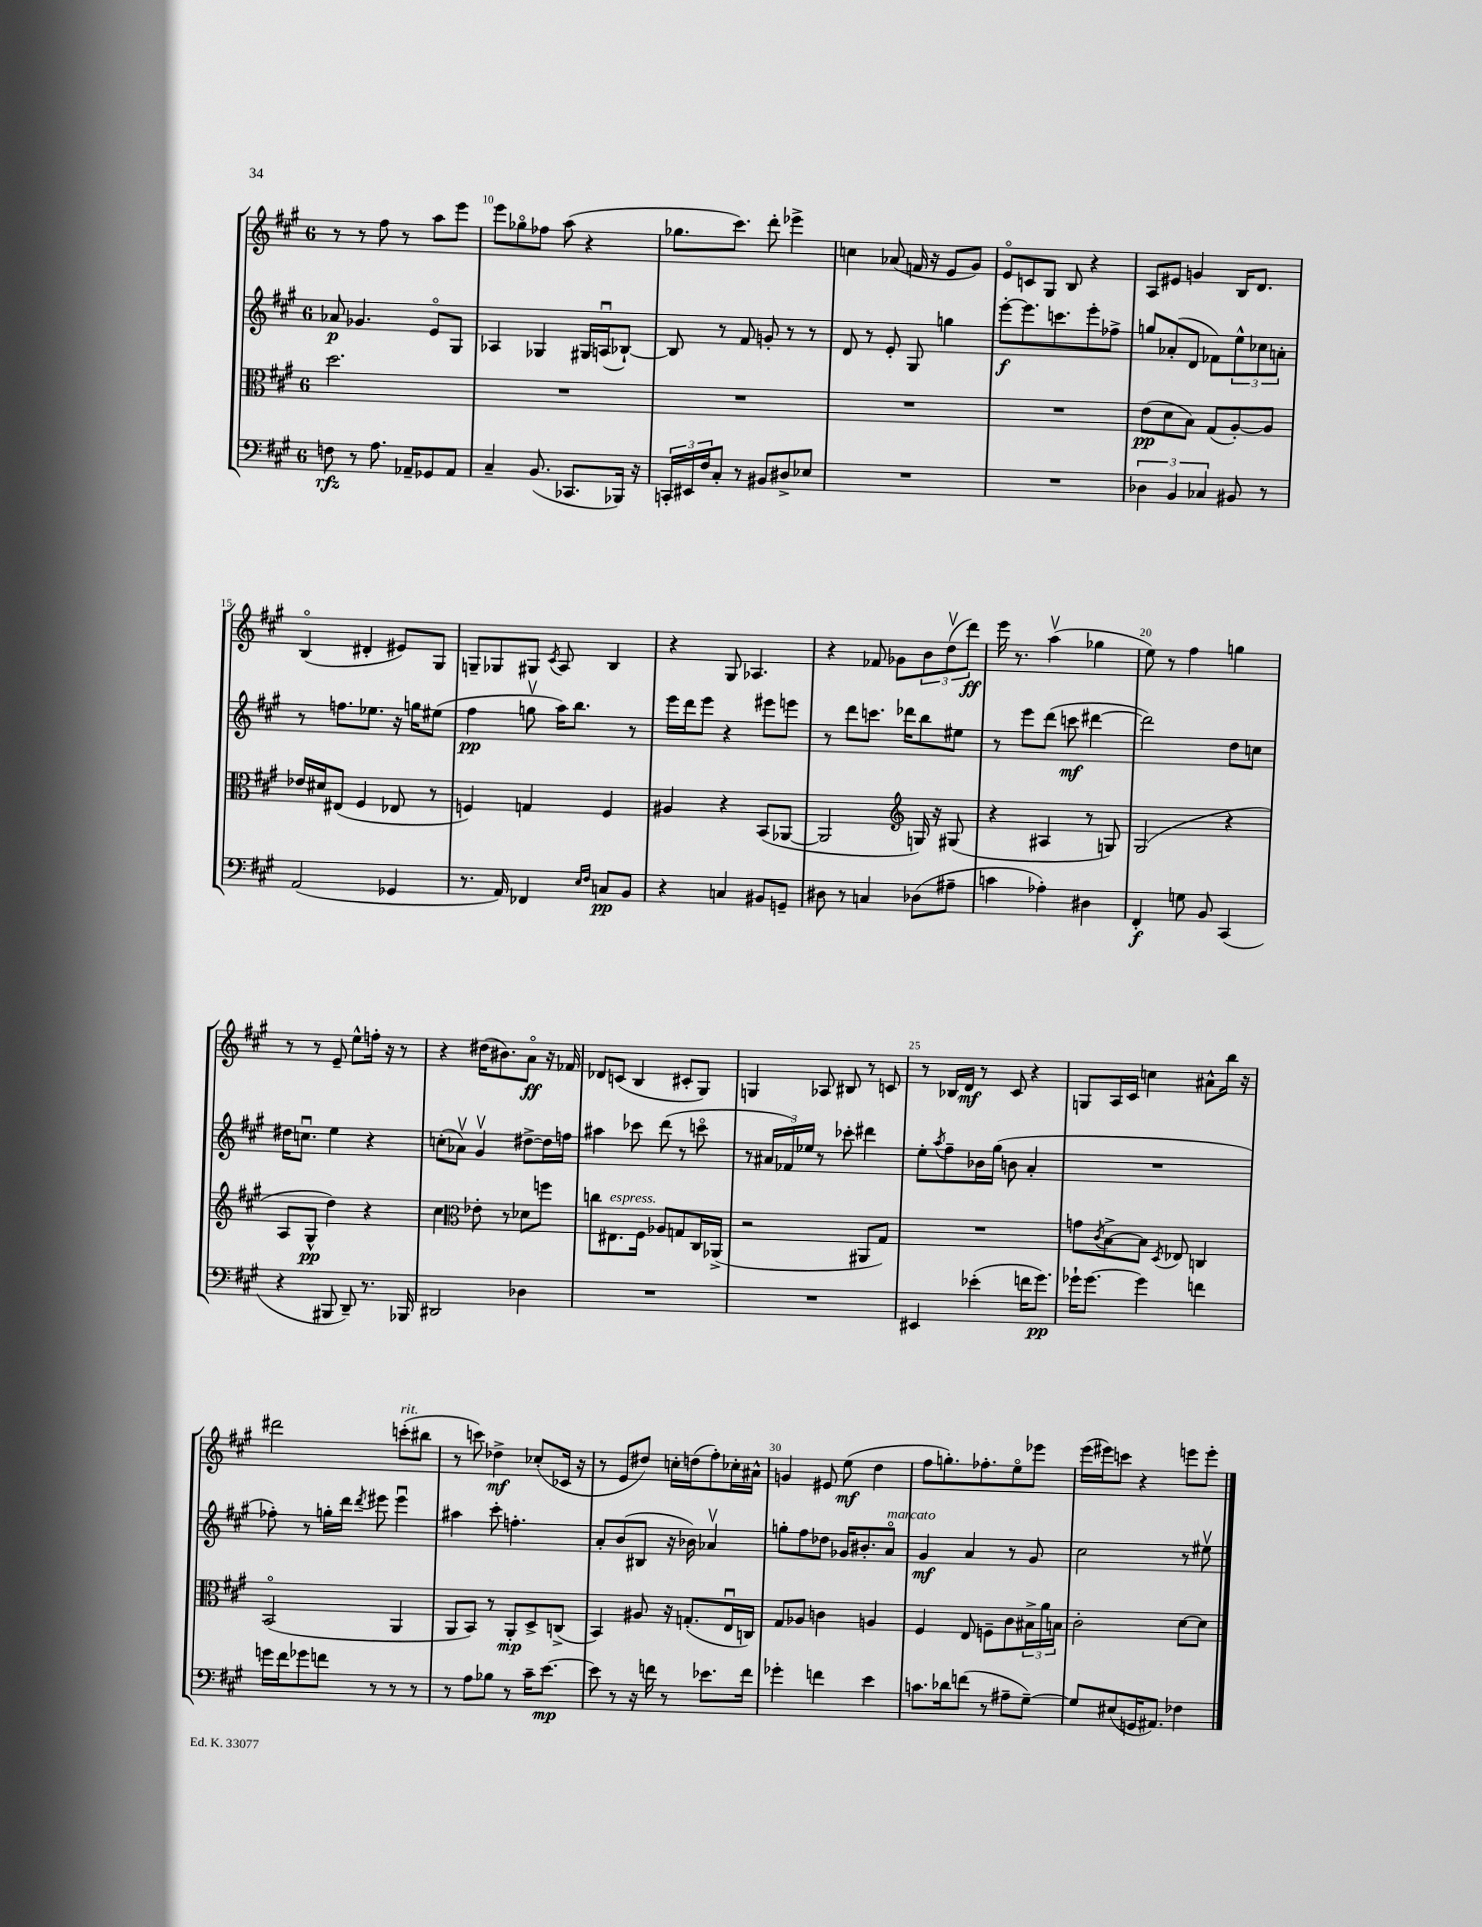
<<
\new StaffGroup <<
\new Staff = "s0" {
    \clef treble \key a \major \once \override Staff.TimeSignature.style = #'single-digit \time 6/8
    r8 r8 fis''8 r8 a''8 e'''8 |
    e'''8 ges''8\flageolet fes''8 a''8( r4 |
    ges''8. cis'''8.) d'''8-. ees'''4-> |
    c''4 aes'8( f'16 r16 e'8 gis'8) |
    e'8\flageolet c'8 gis8 b8 r4 |
    a8 eis'8 g'4 b16 d'8. |
    b4\flageolet( dis'4-. eis'8) gis8 |
    g8-- ges8 gis8 \acciaccatura { cis'8 } a8 b4 |
    r4 gis8 aes4. |
    r4 fes'8 ges'8 \tuplet 3/2 { b'8 d''8\upbow( d'''8\ff) } |
    e'''16 r8. a''4\upbow( ges''4 |
    e''8) r8 fis''4 g''4 |
    r8 r8 e'8-- e''8-^ f''16-. r16 r8 |
    r4 dis''16( bis'8.) a'8\flageolet\ff r16 fes'16 |
    des'8 c'8( b4 cis'8-. gis8) |
    g4 aes8 bis8 r8 c'8 |
    r8 bes16 d'16\mf r8 cis'8 r4 |
    g8 a16 cis'16 c''4 ais'8-^ b''16 r16 |
    dis'''2 c'''8-.^\markup { \italic "rit." }( bis''8 |
    r8 c'''8) des''4->\mf ces''8-.( ces'16 r16 |
    r8 e'8 dis''8) c''16-. d''16( fis''8-.) ces''16-. ais'16-^ |
    g'4 eis'8 e''8\mf( d''4 |
    fis''8 g''8.-.) fes''8.-. e''8\flageolet ees'''8 |
    e'''16( eis'''16) c'''8 r4 e'''8 e'''8-. \bar "|." |
}
\new Staff = "s1" {
    \clef treble \key a \major \once \override Staff.TimeSignature.style = #'single-digit \time 6/8
    aes'8\p ges'4. e'8\flageolet gis8 |
    aes4 ges4 gis16 a16\downbow( bes8~-!) |
    bes8 r8 fis'8 g'8-. r8 r8 |
    d'8 r8 e'8-. gis8 g''4 |
    e'''8~-.\f e'''8. c'''8. e'''8-. fes''8-> |
    g''8 aes'8-.( d'8 fes'8) \tuplet 3/2 { e''8-^ ces''8 a'8-. } |
    r8 f''8. ees''8. r16 g''16 eis''8( |
    fis''4\pp g''8\upbow a''16) b''8. r8 |
    e'''16 d'''16 e'''8 r4 eis'''8 e'''8 |
    r8 d'''8 c'''8. des'''16 b''8 eis''8 |
    r8 e'''8 d'''8( c'''8\mf dis'''4~ |
    dis'''2) d''8 c''8 |
    dis''16 c''8.\downbow e''4 r4 |
    c''8-.( aes'8\upbow) gis'4\upbow dis''8~-> dis''16 f''16 |
    ais''4 ces'''8 d'''8( r8 c'''8\flageolet |
    r8 \tuplet 3/2 { ais'16 fes'16) ees''16 } r8 ces'''8-. dis'''4 |
    e''8-. \acciaccatura { a''8 } fis''8-- bes'16 gis''16( b'8 a'4-. |
    R2. |
    fes''8-.) r8 g''16-. d'''16 \acciaccatura { d'''8 } eis'''8 eis'''4\downbow |
    ais''4 cis'''8-. f''4.-. |
    a'8-. b'8( bis8 r16 bes'16) aes'4\upbow |
    g''8-. fis''8 des''8 ges'16 bis'8.-. a'8\flageolet^\markup { \italic "marcato" } |
    gis'4\mf a'4 r8 gis'8 |
    cis''2 r8 eis''8\upbow \bar "|." |
}
\new Staff = "s2" {
    \clef alto \key a \major \once \override Staff.TimeSignature.style = #'single-digit \time 6/8
    d''2. |
    R2. |
    R2. |
    R2. |
    R2. |
    e'8\pp( d'8 b8) gis8( a8~-.) a8 |
    ees'16 dis'16 eis8( fis4 ees8 r8 |
    f4) g4 f4 |
    ais4 r4 b,8( aes,8~ |
    aes,2 \clef treble g16) r16 gis8( |
    r4 ais4 r8 g8) |
    gis2( r4 |
    a8 gis8-^\pp d''4) r4 |
    cis''4 \clef alto ees'8-. r8 des'8 f''8 |
    c''8 eis8.^\markup { \italic "espress." } fis16 aes8 g8 cis16 aes,16->( |
    r2 ais,8 gis8) |
    R2. |
    g'8 \acciaccatura { cis'8 } b8~-> b8 \acciaccatura { d8 } ees8 c4 |
    b,2\flageolet( a,4 |
    a,8 b,8) r8 a,8-.\mp d8-> c8->( |
    b,4) ais8 r16 g8.-.( e16\downbow c16) |
    gis8 aes8 c'4 a4 |
    fis4 e8 f8-- cis'8 \tuplet 3/2 { bis16-> a'16 b16 } |
    cis'2-. d'8~ d'8 \bar "|." |
}
\new Staff = "s3" {
    \clef bass \key a \major \once \override Staff.TimeSignature.style = #'single-digit \time 6/8
    f8\rfz r8 a8. aes,16-- ges,8 aes,8 |
    cis4-- b,8.( ces,8. bes,,16) r16 |
    \tuplet 3/2 { c,16-. eis,16 fis16 } cis8-. r8 bis,8 dis8-> ees8 |
    R2. |
    R2. |
    \tuplet 3/2 { des4 b,4 ces4 } bis,8 r8 |
    a,2( ges,4 |
    r8. a,16) fes,4 \grace { e16 fis16 } c8\pp b,8 |
    r4 c4 bis,8 g,8-- |
    dis8 r8 c4 des8( ais8-- |
    c'4 aes4-.) dis4 |
    fis,4-.\f g8 b,8 cis,4( |
    r4 bis,,8 d,8--) r8. bes,,16 |
    dis,2 des4 |
    R2. |
    R2. |
    eis,4 ees'4-.( f'16 gis'8.\pp) |
    ges'16-! ges'8.~ ges'4 f'4 |
    g'16 fis'16 ges'8 f'8 r8 r8 r8 |
    r8 a8 bes8 r8 cis'16-- e'8.~\mp |
    e'8 r8 r16 f'16 r8 ees'8. f'16 |
    ges'4-. f'4 e'4 |
    c'8. des'16 f'8( r8 ais8-- gis8~--) |
    gis8 eis8( g,16 ais,8.) fes4 \bar "|." |
}
>>
>>
\layout { \context { \Score currentBarNumber = #9 \override BarNumber.break-visibility = ##(#f #t #t) barNumberVisibility = #(every-nth-bar-number-visible 5) } }
